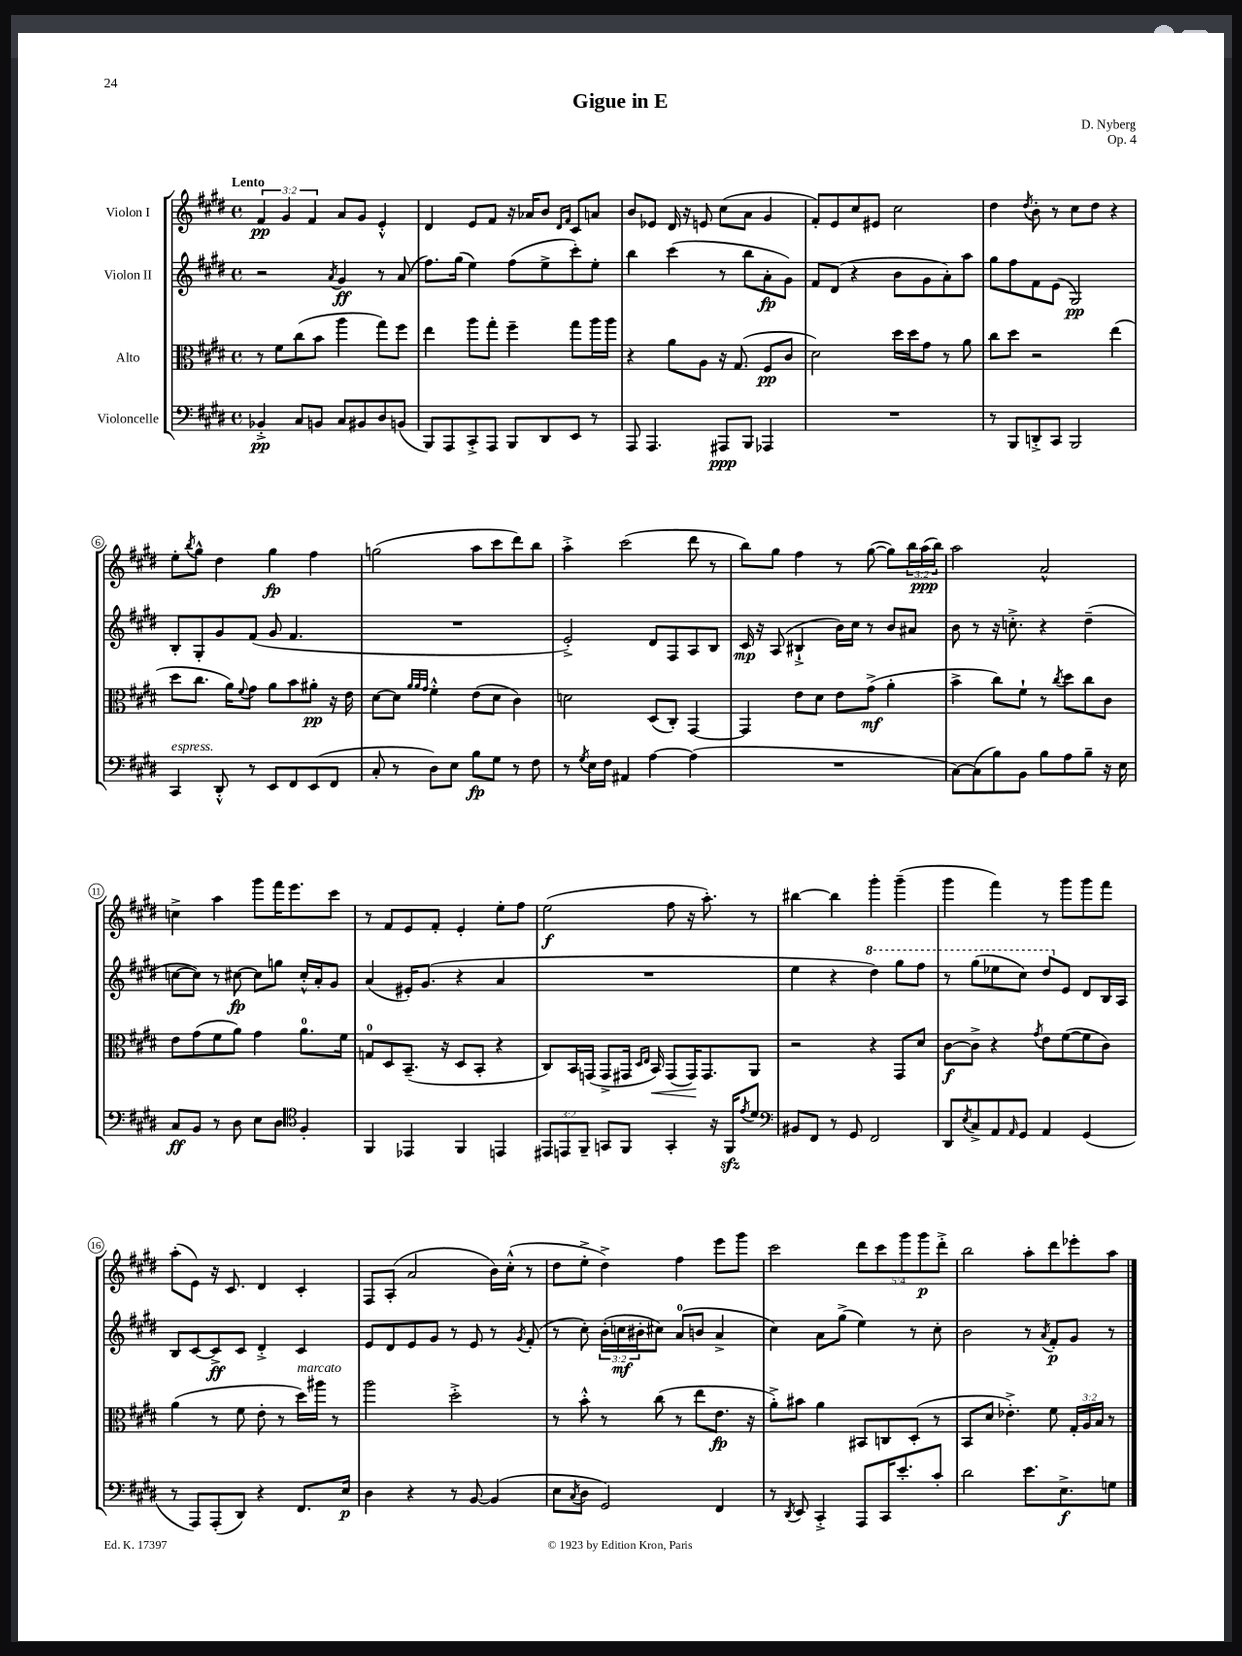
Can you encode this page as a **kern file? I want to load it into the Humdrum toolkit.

**kern	**dynam	**kern	**dynam	**kern	**dynam	**kern	**dynam
*part4	*part4	*part3	*part3	*part2	*part2	*part1	*part1
*staff4	*staff4	*staff3	*staff3	*staff2	*staff2	*staff1	*staff1
*I"Violoncelle	*	*I"Alto	*	*I"Violon II	*	*I"Violon I	*
*clefF4	*	*clefC3	*	*clefG2	*	*clefG2	*
*k[f#c#g#d#]	*	*k[f#c#g#d#]	*	*k[f#c#g#d#]	*	*k[f#c#g#d#]	*
*M4/4	*	*M4/4	*	*M4/4	*	*M4/4	*
*met(c)	*	*met(c)	*	*met(c)	*	*met(c)	*
=1	=1	=1	=1	=1	=1	=1	=1
!	!	!	!	!	!	!LO:TX:a:B:t=Lento	!
4BB-X'^/	pp	8r	.	2r	.	6f#/	pp
.	.	8f#\L	.	.	.	.	.
.	.	.	.	.	.	6g#/	.
8C#/L	.	(8cc#\	.	.	.	.	.
.	.	.	.	.	.	6f#/	.
8BBn/J	.	8b\J	.	.	.	.	.
.	.	.	.	8qa/	.	.	.
8C#/L	.	4aa\	.	4g#/	ff	8a/L	.
8BB#X/	.	.	.	.	.	8g#/J	.
8D#/	.	8gg#\L)	.	8r	.	4e'^^/	.
(8BBn/J	.	8ff#\J	.	(8a/	.	.	.
=2	=2	=2	=2	=2	=2	=2	=2
8BBB/L)	.	4ee\	.	8.ff#\L)	.	4d#/	.
8AAA/	.	.	.	.	.	.	.
.	.	.	.	(16gg#\Jk	.	.	.
8CC#'^/	.	8aa\L	.	4ee\)	.	8e/L	.
8AAA/J	.	8gg#'\J	.	.	.	8f#/J	.
8BBB/L	.	4ff#~\	.	(8ff#\L	.	16r	.
.	.	.	.	.	.	16a-X/KL	.
8DD#/	.	.	.	8ee^\	.	8b/J	.
.	.	.	.	.	.	16qqd#/LL	.
.	.	.	.	.	.	16qqf#/JJ	.
8EE/J	.	8gg#\L	.	8ccc#'\)	.	8c#/L	.
8r	.	16aa\L	.	8ee'\J	.	8an/J	.
.	.	16aa\JJ	.	.	.	.	.
=3	=3	=3	=3	=3	=3	=3	=3
8AAA/	.	4r	.	4bb\	.	8b/L	.
4.AAA/	.	.	.	.	.	8e-X/J	.
.	.	8a\L	.	(4ccc#\	.	16d#/	.
.	.	.	.	.	.	16r	.
.	.	8A\J	.	.	.	8en/	.
8AAA#X/L	ppp	16r	.	8r	.	(8cc#\L	.
.	.	(8.G#/	.	.	.	.	.
8BBB/J	.	.	.	8bb\L	.	8a\J	.
4AAA-X/	.	8F#/L	pp	8a'\	fp	4g#/	.
.	.	8c#/J	.	8g#\J)	.	.	.
=4	=4	=4	=4	=4	=4	=4	=4
1r	.	2d#\)	.	8f#/L	.	8f#'/L)	.
.	.	.	.	(8d#/J	.	8e/	.
.	.	.	.	4r	.	8cc#/	.
.	.	.	.	.	.	8e#X/J	.
.	.	16dd#\LL	.	8b\L	.	2cc#\	.
.	.	16dd#\J	.	.	.	.	.
.	.	8g#\J	.	8g#\	.	.	.
.	.	8r	.	8a'\)	.	.	.
.	.	8a\	.	8aa\J	.	.	.
=5	=5	=5	=5	=5	=5	=5	=5
8r	.	8cc#\L	.	8gg#\L	.	4dd#\	.
8BBB/L	.	8dd#\J	.	8ff#\	.	.	.
.	.	.	.	.	.	8qdd#/	.
8DDn'^/	.	2r	.	8f#\	.	8b'\	.
8CC#/J	.	.	.	(8e\J	.	8r	.
2BBB/	.	.	.	2G#/)	pp	8cc#\L	.
.	.	.	.	.	.	8dd#\J	.
.	.	(4ee\	.	.	.	4r	.
!!LO:LB:g=z
=6	=6	=6	=6	=6	=6	=6	=6
!LO:TX:a:i:t=espress.	!	!	!	!	!	!	!
4CC#/	.	8dd#\L	.	8B'/L	.	8ee'\L	.
.	.	.	.	.	.	8qbb/	.
.	.	8.cc#\J	.	8G#'/	.	8gg#^^\J	.
8DD#'^^/	.	.	.	8g#/	.	4dd#\	.
.	.	16a\KL)	.	.	.	.	.
.	.	8qqf#/	.	.	.	.	.
8r	.	8g#\J	.	(8f#/J	.	.	.
8EE/L	.	8a\L	.	8g#/	.	4gg#\	fp
8FF#/	.	8b\	.	4.f#/	.	.	.
(8EE/	.	8a#X'\J	pp	.	.	4ff#\	.
8FF#/J	.	16r	.	.	.	.	.
.	.	16e\	.	.	.	.	.
=7	=7	=7	=7	=7	=7	=7	=7
8C#'/	.	[8d#\L	.	1r	.	(2ggn\	.
8r	.	8d#\J]	.	.	.	.	.
.	.	32qqa/LLL	.	.	.	.	.
.	.	32qqa/	.	.	.	.	.
.	.	32qqg#/JJJ	.	.	.	.	.
8D#\L)	.	4f#'^^\	.	.	.	.	.
8E\J	.	.	.	.	.	.	.
8B\L	fp	(8e\L	.	.	.	8aa\L	.
8G#\J	.	8d#\J	.	.	.	8ccc#\	.
8r	.	4c#\)	.	.	.	8ddd#\)	.
8F#\	.	.	.	.	.	8bb\J	.
=8	=8	=8	=8	=8	=8	=8	=8
8r	.	2dn\	.	2e'^/)	.	4aa'^\	.
8qG#/	.	.	.	.	.	.	.
16E\LL	.	.	.	.	.	.	.
16F#\JJ	.	.	.	.	.	.	.
4AA#X/	.	.	.	.	.	(2ccc#\	.
[4A\	.	(8D#/L	.	8d#/L	.	.	.
.	.	8C#'/J)	.	8F#/	.	.	.
(4A\]	.	[4GG#/	.	8A/	.	8ddd#\	.
.	.	.	.	8B/J	.	8r	.
=9	=9	=9	=9	=9	=9	=9	=9
1r	.	4GG#/]	.	16c#/	mp	8bb\L)	.
.	.	.	.	16r	.	.	.
.	.	.	.	(8A/	.	8gg#\J	.
.	.	8e\L	.	4B#X`^/	.	4ff#\	.
.	.	8d#\J	.	.	.	.	.
.	.	8e\L	.	16b\LL)	.	8r	.
.	.	.	.	16cc#\JJ	.	.	.
.	.	(8g#^\J	mf	8r	.	([8gg#\	.
.	.	4a'\	.	8b/L	.	8gg#\L])	.
.	.	.	.	8a#X/J	.	24bb\L	.
.	.	.	.	.	.	(24aa\	ppp
.	.	.	.	.	.	24bb\JJ)	.
=10	=10	=10	=10	=10	=10	=10	=10
[8C#\L)	.	4b^\	.	8b\	.	2aa\	.
(8C#\]	.	.	.	8r	.	.	.
8B\)	.	8cc#\L)	.	16r	.	.	.
.	.	.	.	8.ccn'^\	.	.	.
8BB\J	.	8f#`\J	.	.	.	.	.
8B\L	.	8r	.	4r	.	2a^^/	.
.	.	8qcc#/	.	.	.	.	.
8A\	.	8dd#\L	.	.	.	.	.
8B~\J	.	8cc#\	.	(4dd#~\	.	.	.
16r	.	8c#\J	.	.	.	.	.
16E\	.	.	.	.	.	.	.
!!LO:LB:g=z
=11	=11	=11	=11	=11	=11	=11	=11
8C#/L	ff	8e\L	.	[8ccn\L	.	4ccn^\	.
8BB/J	.	(8g#\	.	8cc\J])	.	.	.
8r	.	8f#\	.	8r	.	4aa\	.
8D#\	.	8a\J)	.	[8cc#X\	fp	.	.
8E\L	.	4g#\	.	8cc#\L]	.	8ggg#\L	.
8D#\J	.	.	.	8ggn\J	.	16fff#\K	.
.	.	.	.	.	.	8.eee\	.
*clefC4	*	*	*	*	*	*	*
4F#'/	.	8.a\L	.	16cc#'^^/LL	.	.	.
.	.	.	.	16a'/J	.	.	.
.	.	.	.	8g#/J	.	8ccc#\J	.
.	.	16f#\Jk	.	.	.	.	.
=12	=12	=12	=12	=12	=12	=12	=12
4FF#/	.	8Gn/L	.	(4a/	.	8r	.
.	.	8D#/	.	.	.	8f#/L	.
4EE-X/	.	(8.BB~/J	.	16e#X'/KL)	.	8e/	.
.	.	.	.	(8.g#/J	.	.	.
.	.	.	.	.	.	8f#'/J	.
.	.	16r	.	.	.	.	.
4FF#/	.	8D#/L	.	4r	.	4e'/	.
.	.	8BB'/J	.	.	.	.	.
4EEn/	.	4r	.	4a/	.	8ee'\L	.
.	.	.	.	.	.	8ff#\J	.
=13	=13	=13	=13	=13	=13	=13	=13
12EE#X/L	.	8C#/L)	.	1r	.	(2ee\	f
12EEn/	.	.	.	.	.	.	.
.	.	16BB/L	.	.	.	.	.
12FF#~/J	.	.	.	.	.	.	.
.	.	(16GGn/JJ	.	.	.	.	.
8GGn/L	.	8GG^/L	.	.	.	.	.
8FF#/J	.	16GG#X/Jk	.	.	.	.	.
.	.	16qqD#/LL	.	.	.	.	.
.	.	16qqE/JJ	.	.	.	.	.
!	!	!	!LO:HP:b	!	!	!	!
.	.	16BB/)	<	.	.	.	.
4GG'/	.	(8GG#/L	.	.	.	8ff#\	.
.	.	16GG#/K)	.	.	.	16r	.
.	.	8.GG#/	[	.	.	8.aa'\)	.
16r	.	.	.	.	.	.	.
16FF#zz/KL	.	.	.	.	.	.	.
8qe/	.	.	.	.	.	.	.
8d#/J	.	8AA/J	.	.	.	8r	.
=14	=14	=14	=14	=14	=14	=14	=14
*clefF4	*	*	*	*	*	*	*
8BB#X/L	.	2r	.	4ee\	.	[4bb#X\	.
8FF#/J	.	.	.	.	.	.	.
8r	.	.	.	4r	.	4bb#\]	.
8GG#/	.	.	.	.	.	.	.
*	*	*	*	*8va	*	*	*
2FF#/	.	4r	.	4ddd#\)	.	4ggg#'\	.
.	.	8GG#/L	.	8ggg#\L	.	(4ggg#~\	.
.	.	8d#/J	.	8fff#\J	.	.	.
=15	=15	=15	=15	=15	=15	=15	=15
8DD#/L	.	[8c#\L	f	8r	.	4ggg#\	.
8qE/	.	.	.	.	.	.	.
8C#^/	.	8c#^\J]	.	(8ggg#\L	.	.	.
8AA/	.	4r	.	8eee-X\	.	4fff#\)	.
16qqAA/	.	.	.	.	.	.	.
8GG#/J	.	.	.	8ccc#\J)	.	.	.
.	.	8qg#/	.	.	.	.	.
4AA/	.	8e\L	.	8ddd#/L	.	8r	.
*	*	*	*	*X8va	*	*	*
.	.	([8f#\	.	8e/J	.	8ggg#\L	.
(4GG#/	.	8f#\]	.	8d#/L	.	8ggg#\	.
.	.	8c#\J)	.	16B/L	.	8fff#\J	.
.	.	.	.	16A/JJ	.	.	.
!!LO:LB:g=z
=16	=16	=16	=16	=16	=16	=16	=16
8r	.	(4a\	.	8B/L	.	(8aa'\L	.
8AAA/L)	.	.	.	[8c#/	.	8e\J)	.
(8AAA'/	.	8r	.	8c#^/]	ff	16r	.
.	.	.	.	.	.	8.c#/	.
8DD#/J)	.	8f#\	.	8c#/J	.	.	.
4r	.	8e'\	.	4d#'^/	.	4d#/	.
.	.	8r	.	.	.	.	.
!	!	!LO:TX:a:i:t=marcato	!	!	!	!	!
8.FF#/L	.	16dd#\LL)	.	4c#/	.	4c#'/	.
.	.	16aa#X\JJ	.	.	.	.	.
.	.	8r	.	.	.	.	.
16E/Jk	p	.	.	.	.	.	.
=17	=17	=17	=17	=17	=17	=17	=17
4D#\	.	2aa\	.	8e/L	.	8F#/L	.
.	.	.	.	8d#/	.	(8A'/J	.
4r	.	.	.	8e/	.	2a/	.
.	.	.	.	8g#/J	.	.	.
8r	.	2dd#'^\	.	8r	.	.	.
[8BB/	.	.	.	8e/	.	.	.
(4BB/]	.	.	.	8r	.	16b\LL)	.
.	.	.	.	.	.	(16cc#'^^\JJ	.
.	.	.	.	8qg#/	.	.	.
.	.	.	.	(8f#'/	.	8r	.
=18	=18	=18	=18	=18	=18	=18	=18
8E\L	.	8r	.	8r	.	8dd#\L	.
8qC#/	.	.	.	.	.	.	.
8D#\J	.	8b'^^\	.	8cc#'\)	.	8ee'^\J	.
2GG#/)	.	8r	.	(24b'\LL	.	4dd#^\)	.
.	.	.	.	24ccn\	mf	.	.
.	.	.	.	24b#X'\J	.	.	.
.	.	(8cc#\	.	8cc#X\J)	.	.	.
.	.	8r	.	(8a/L	.	4ff#\	.
.	.	8ee\L	.	8bn/J	.	.	.
4FF#/	.	8.e\J	fp	4a^/	.	8eee\L	.
.	.	.	.	.	.	8ggg#\J	.
.	.	16r	.	.	.	.	.
=19	=19	=19	=19	=19	=19	=19	=19
8r	.	8a'^\L)	.	4cc#\)	.	2ccc#\	.
8qDD#/	.	.	.	.	.	.	.
8EE/	.	8b#X\J	.	.	.	.	.
4CC#'^/	.	4a\	.	8a\L	.	.	.
.	.	.	.	(8gg#^\J	.	.	.
8AAA/L	.	8BB#X/L	.	4ee\)	.	10ddd#\L	.
.	.	.	.	.	.	10ccc#\	.
16CC#/K	.	8Cn/	.	.	.	.	.
8.e'/	.	.	.	.	.	.	.
.	.	.	.	.	.	10ggg#\	.
.	.	(8D#'/J	.	8r	.	.	.
.	.	.	.	.	.	10ggg#\	p
8c#'/J	.	8r	.	8cc#'\	.	.	.
.	.	.	.	.	.	10ddd#'^\J	.
=20	=20	=20	=20	=20	=20	=20	=20
2d#\	.	8BB/L	.	2b\	.	2bb\	.
.	.	8d#/J	.	.	.	.	.
.	.	4.e-X'^\)	.	.	.	.	.
8.e\L	.	.	.	8r	.	8aa'\L	.
.	.	.	.	8qa/	.	.	.
.	.	8f#\	.	8f#'/L	p	8ddd#\	.
8.E^\	f	.	.	.	.	.	.
.	.	24G#'/LL	.	8g#/J	.	8eee-X'\	.
.	.	24A/	.	.	.	.	.
.	.	24B/JJ	.	.	.	.	.
8Gn\J	.	8r	.	8r	.	8aa\J	.
==	==	==	==	==	==	==	==
*-	*-	*-	*-	*-	*-	*-	*-
